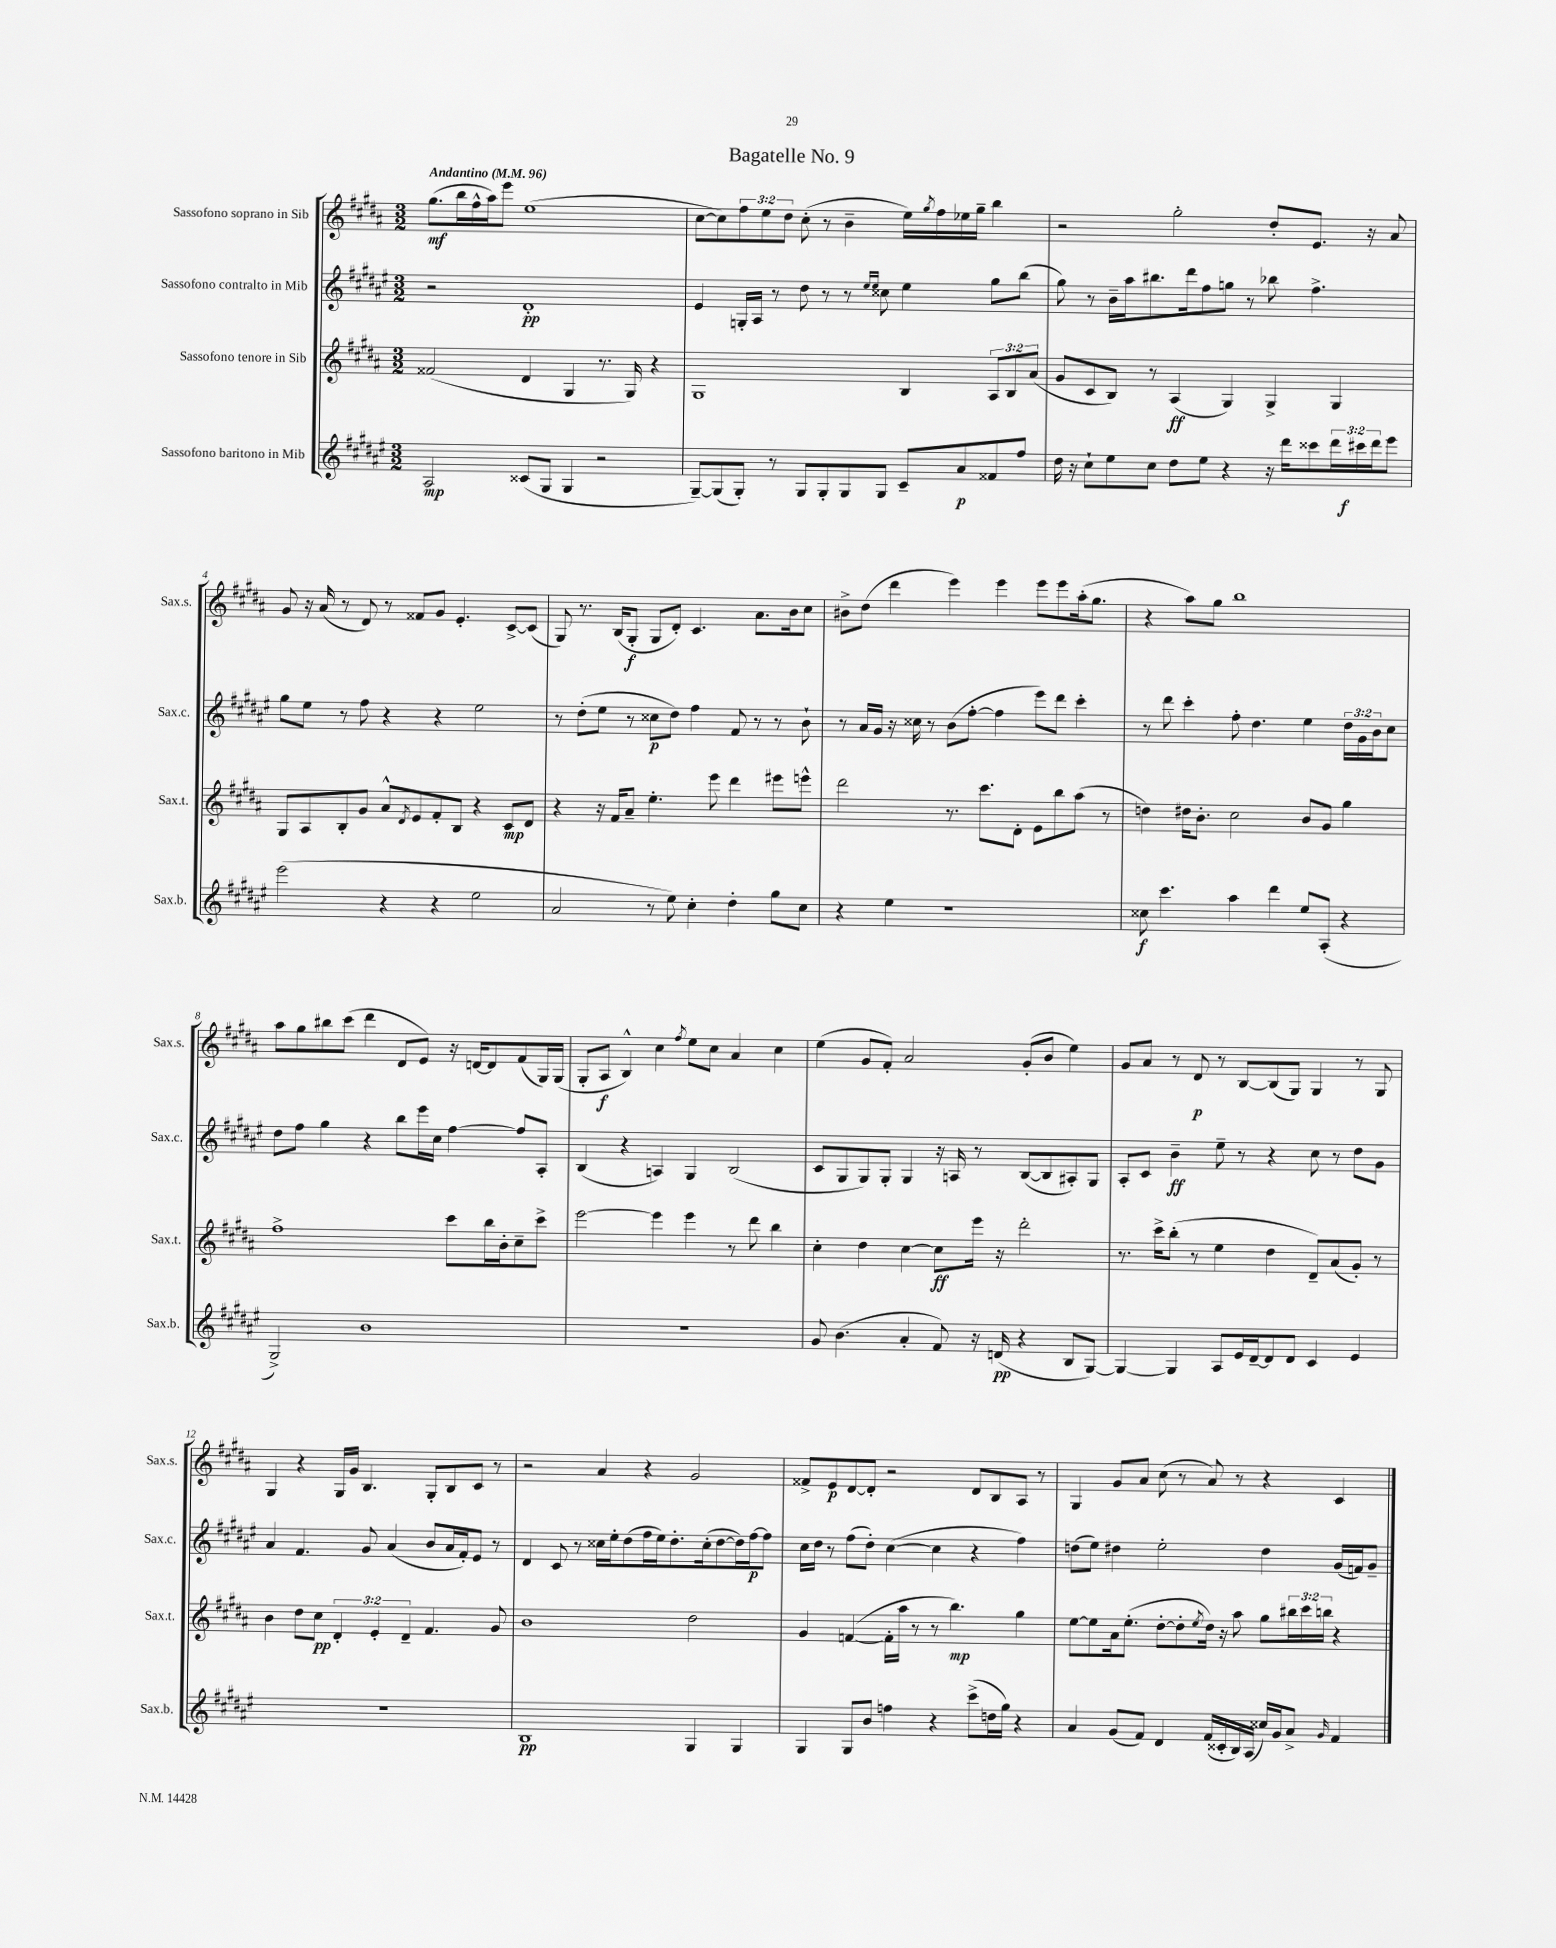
\header { title = "Bagatelle No. 9" }
<<
\new StaffGroup <<
\new Staff = "s0" \with { instrumentName = "Sassofono soprano in Sib" shortInstrumentName = "Sax.s." } {
    \clef treble \key b \major \numericTimeSignature \time 3/2 \override Staff.TupletNumber.text = #tuplet-number::calc-fraction-text \tempo "Andantino" 4 = 96
    gis''8.\mf( b''16 fis''16-^ ais''16) e'''8 e''1( |
    cis''8~ cis''8) \tuplet 3/2 { fis''8 e''8 dis''8 } cis''8-.( r8 b'4-- e''16) \acciaccatura { gis''8 } fis''16 ees''16 gis''16-- b''4 |
    r2 gis''2-. dis''8-. e'8. r16 ais'8 |
    gis'8 r16 ais'16( r8 dis'8) r8 fisis'8 gis'8 e'4.-. cis'8~-> cis'8( |
    gis8) r8. b16( gis8-.\f gis8 dis'8-.) cis'4. ais'8. b'16 cis''8 |
    bis'8-> dis''8( dis'''4 e'''4) e'''4 e'''8 e'''8 ais''16-.( gis''8. |
    r4 ais''8) gis''8 b''1 |
    ais''8 gis''8 bis''8 cis'''8( dis'''4 dis'8 e'8) r16 d'16~ d'8 fis'8( gis16) gis16( |
    gis8-. ais8\f b4-^) cis''4 \acciaccatura { fis''8 } e''8 cis''8 ais'4 cis''4 |
    e''4( gis'8 fis'8-.) ais'2 gis'8-.( b'8 e''4) |
    gis'8 ais'8 r8 dis'8\p r8 b8~ b8( gis8) gis4 r8 gis8 |
    gis4 r4 gis16 gis'16 b4. gis8-. b8 cis'8 r8 |
    r2 ais'4 r4 gis'2 |
    fisis'8-> e'8\p dis'8~ dis'8-. r2 dis'8 b8 ais8 r8 |
    gis4 gis'8 ais'8 cis''8( r8 ais'8) r8 r4 cis'4 \bar "|." |
}
\new Staff = "s1" \with { instrumentName = "Sassofono contralto in Mib" shortInstrumentName = "Sax.c." } {
    \clef treble \key fis \major \numericTimeSignature \time 3/2 \override Staff.TupletNumber.text = #tuplet-number::calc-fraction-text
    r2 dis'1-.\pp |
    eis'4 g16-. ais16 r8 dis''8 r8 r8 \grace { eis''16 eis''16 } cisis''8 eis''4 gis''8 b''8( |
    gis''8) r8 b'16-- ais''16 bis''8. dis'''16 fis''8 g''8 r8 bes''8 fis''4.-> |
    gis''8 eis''8 r8 fis''8 r4 r4 eis''2 |
    r8 dis''8-.( eis''8 r8 cisis''8\p dis''8) fis''4 fis'8 r8 r8 b'8-! |
    r8 ais'16 gis'16 r16 cisis''16 r8 b'8( fis''8~-. fis''4 eis'''8) dis'''8 cis'''4-. |
    r8 dis'''8 cis'''4-. fis''8-. dis''4. eis''4 \tuplet 3/2 { dis''16 gis'16 b'16 } cis''8 |
    dis''8 fis''8 gis''4 r4 b''8 eis'''16 cis''16 fis''4~ fis''8 ais8-. |
    b4( r4 a4) gis4 b2( |
    cis'8 gis8 gis8) gis8-. gis4 r16 a16 r8 b8~( b8 ais8-.) gis8 |
    ais8-. cis'8 b'4--\ff eis''8-- r8 r4 cis''8 r8 dis''8 gis'8 |
    ais'4 fis'4. gis'8 ais'4( b'8 ais'16 fis'16-.) eis'8 r8 |
    dis'4 cis'8 r8 cisis''16 eis''16-. dis''8( fis''16 eis''16) dis''8.-. cisis''16-.( dis''8~ dis''16) fis''16~\p fis''8 |
    cis''16 dis''16 r8 fis''8( dis''8-.) cis''4~( cis''4 r4 fis''4) |
    d''8( eis''8) dis''4 eis''2-. dis''4 gis'16( f'16) gis'8-- \bar "|." |
}
\new Staff = "s2" \with { instrumentName = "Sassofono tenore in Sib" shortInstrumentName = "Sax.t." } {
    \clef treble \key b \major \numericTimeSignature \time 3/2 \override Staff.TupletNumber.text = #tuplet-number::calc-fraction-text
    fisis'2( dis'4 gis4 r8. gis16) r4 |
    gis1 b4 \tuplet 3/2 { ais8 b8 ais'8( } |
    gis'8 cis'8 b8) r8 ais4\ff( gis4) gis4-> gis4 |
    gis8 ais8 b8-. gis'8 ais'8-^ \acciaccatura { dis'8 } e'8 fis'8-. b8 r4 cis'8\mp dis'8 |
    r4 r16 fis'16 ais'8-- e''4.-. e'''8 dis'''4 eis'''8 e'''8-^ |
    dis'''2 r8. cis'''8. dis'8-. e'8 b''8 ais''8( r8 |
    d''4) dis''16 b'8.-. cis''2 b'8 gis'8 gis''4 |
    fis''1-> cis'''8 b''16 b'16-. cis''8-- cis'''8-> |
    e'''2~ e'''4 e'''4 r8 dis'''8 b''4 |
    cis''4-. dis''4 cis''4~ cis''8\ff e'''16 r16 dis'''2-. |
    r8. cis'''16-> b''8-.( r8 e''4 dis''4 dis'8--) ais'8( gis'8-.) r8 |
    b'4 dis''8 cis''8\pp \tuplet 3/2 { dis'4-. e'4-. dis'4-- } fis'4. gis'8 |
    b'1 dis''2 |
    gis'4 f'4~( f'16-. ais''16 r8 r8 b''4.\mp) gis''4 |
    e''8~ e''8 ais'16 e''8.-.( dis''8~-. dis''8-. \acciaccatura { e''8 } dis''16) r16 ais''8 gis''8 \tuplet 3/2 { bis''16 cis'''16 b''16 } r4 \bar "|." |
}
\new Staff = "s3" \with { instrumentName = "Sassofono baritono in Mib" shortInstrumentName = "Sax.b." } {
    \clef treble \key fis \major \numericTimeSignature \time 3/2 \override Staff.TupletNumber.text = #tuplet-number::calc-fraction-text
    ais2\mp cisis'8( gis8 gis4 r2 |
    gis8~--) gis8( gis8-.) r8 gis8 gis8-. gis8 gis8 cis'8-- ais'8\p fisis'8 fis''8 |
    dis''16 r16 cis''8-! eis''8 cis''8 dis''8 eis''8 r4 r16 dis'''16 cisis'''8 \tuplet 3/2 { dis'''16 cis'''16\f dis'''16 } eis'''8 |
    eis'''2( r4 r4 eis''2 |
    ais'2 r8 eis''8) cis''4-. dis''4-. gis''8 cis''8 |
    r4 eis''4 r1 |
    cisis''8\f cis'''4. ais''4 dis'''4 eis''8 ais8-.( r4 |
    gis2->) b'1 |
    R1. |
    gis'8 b'4.( ais'4-. fis'8) r16 d'16\pp( r4 b8 gis8~) |
    gis4~ gis4 ais8 eis'16 dis'16~-- dis'8 dis'8 cis'4 eis'4 |
    R1. |
    b1\pp gis4 gis4 |
    gis4 gis8 b'8 f''4 r4 cis'''8->( d''16 gis''16) r4 |
    ais'4 gis'8( fis'8) dis'4 fis'16( cisis'16-. b16) ais16( cisis''16) gis'16 ais'8-> \grace { gis'16 } fis'4 \bar "|." |
}
>>
>>
